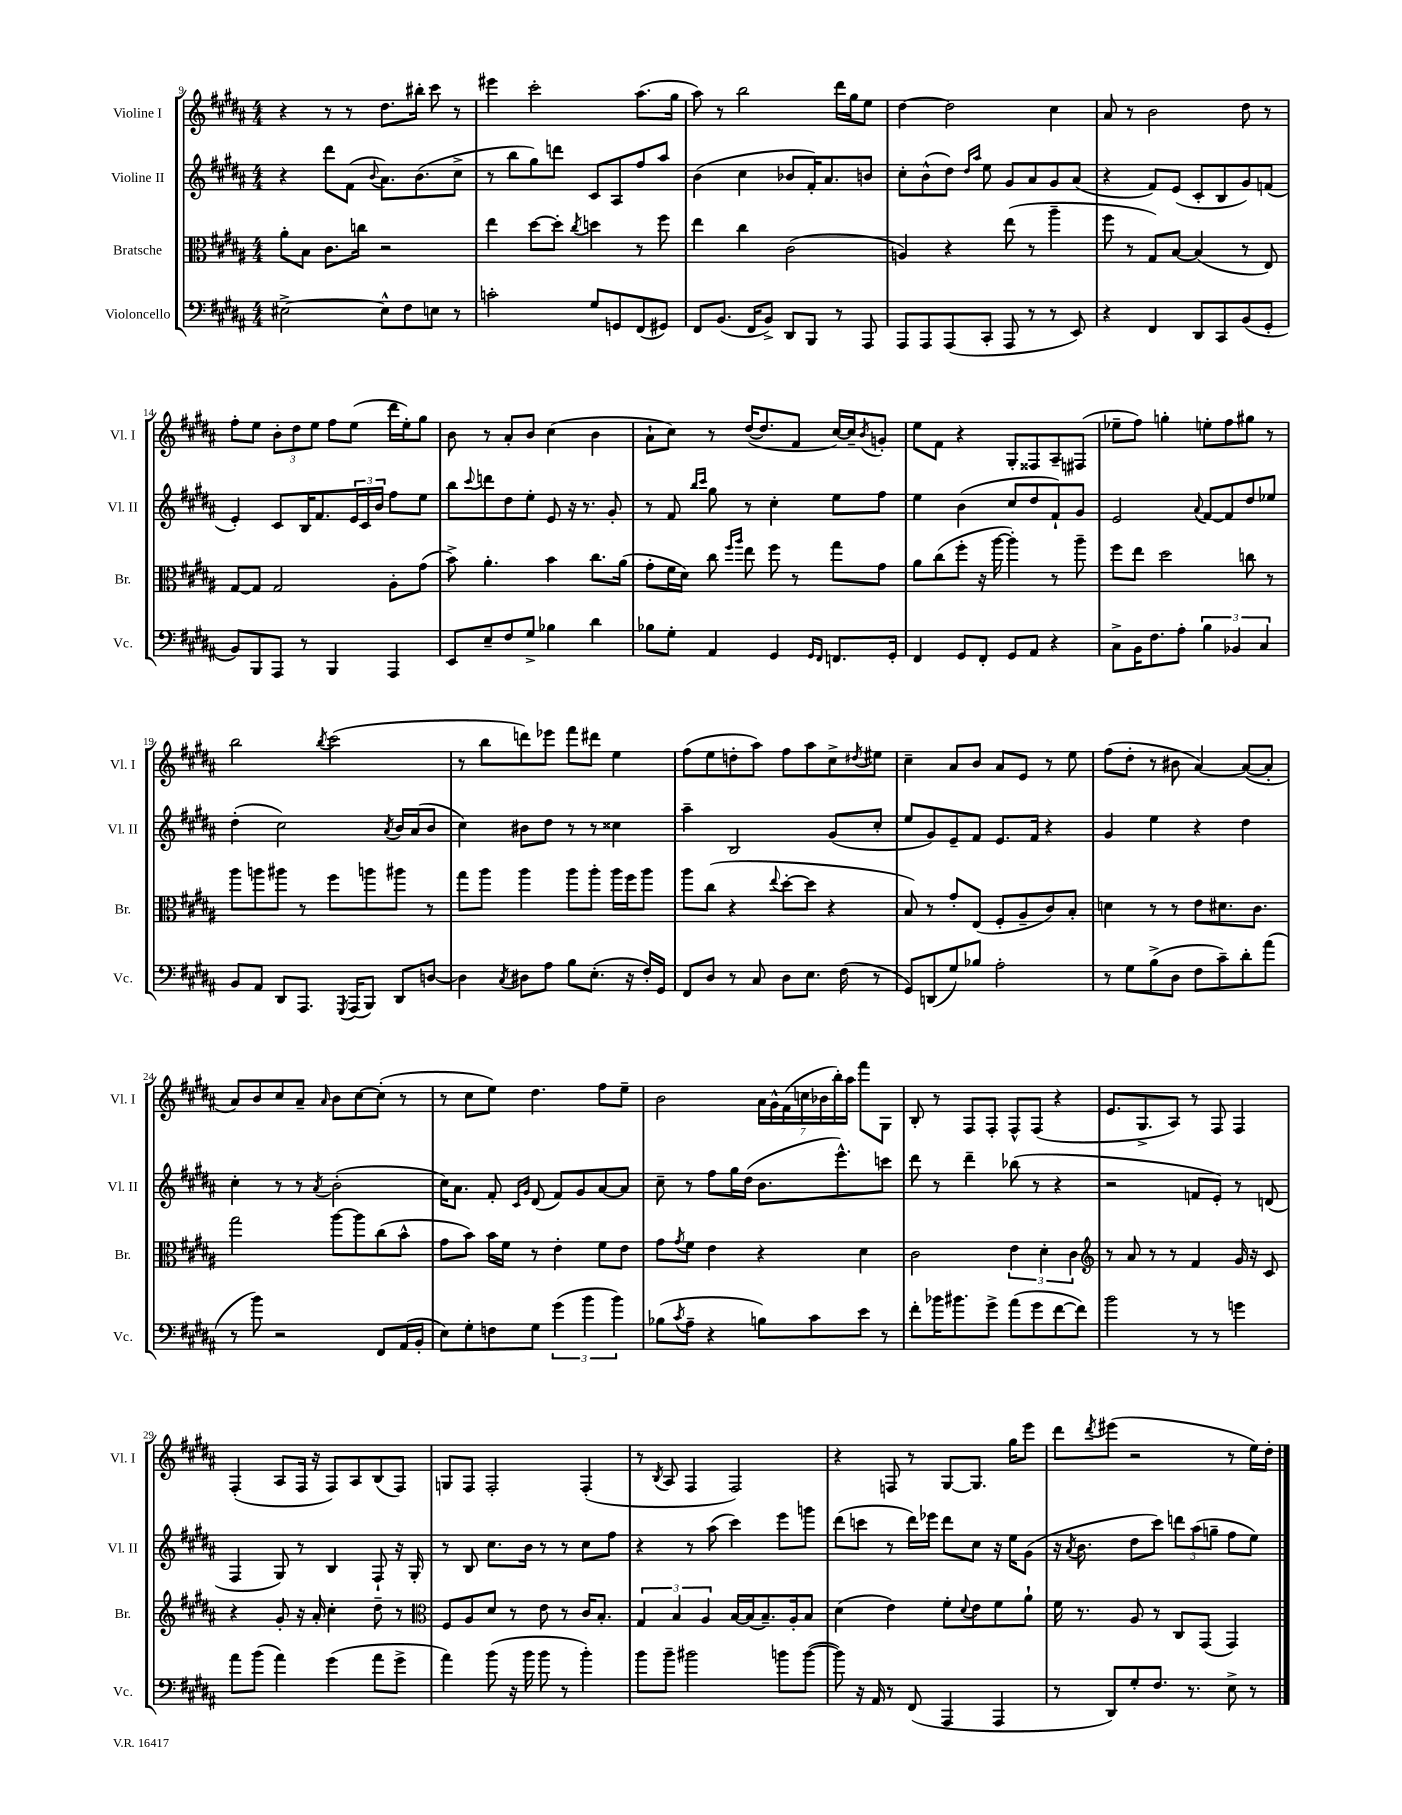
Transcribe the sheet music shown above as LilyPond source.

<<
\new StaffGroup <<
\new Staff = "s0" \with { instrumentName = "Violine I" shortInstrumentName = "Vl. I" } {
    \clef treble \key b \major \numericTimeSignature \time 4/4
    r4 r8 r8 dis''8. bis''16-. cis'''8 r8 |
    eis'''4 cis'''2-. ais''8.( gis''16 |
    ais''8) r8 b''2 dis'''16 gis''16 e''8 |
    dis''4~ dis''2 cis''4 |
    ais'8 r8 b'2 dis''8 r8 |
    fis''8-. e''8 \tuplet 3/2 { b'8-. dis''8 e''8 } fis''8 e''8( dis'''16 e''16-.) gis''8 |
    b'8 r8 ais'8-. b'8 cis''4( b'4 |
    ais'8-! cis''8) r8 dis''16~( dis''8. fis'8 cis''16~) cis''16-- \acciaccatura { b'8 } g'8-. |
    e''8 fis'8 r4 gis8-. fisis8 ais8-- fis8( |
    ees''8-- fis''8) g''4-. e''8-. fis''8 gis''8 r8 |
    b''2 \acciaccatura { b''8 } cis'''2( |
    r8 b''8 d'''8) ees'''8 fis'''8 dis'''8 e''4 |
    fis''8( e''8 d''8-. ais''8) fis''8 ais''8 cis''8-> \acciaccatura { dis''8 } eis''8 |
    cis''4-- ais'8 b'8 ais'8 e'8 r8 e''8 |
    fis''8( dis''8-. r8 bis'8 ais'4~) ais'8~( ais'8-. |
    ais'8) b'8 cis''8 ais'8-- \grace { ais'16 } b'8 cis''8~ cis''8-.( r8 |
    r8 cis''8 e''8) dis''4. fis''8 e''8-- |
    b'2 \tuplet 7/4 { ais'16 gis'16-^ fis'16( c''16 bes'16 b''16-.) ais''16 } fis'''8 gis8 |
    b8-. r8 fis8 fis8-. fis8-^ fis8( r4 |
    e'8. gis8.-> ais8) r8 fis8 fis4 |
    fis4-.( ais8 fis16 r16 fis8) ais8 b8( fis8) |
    g8 fis8 fis2-. fis4-.( |
    r8 \acciaccatura { b8 } ais8 fis4 fis2) |
    r4 f8 r8 gis8~ gis8. gis''16 e'''8 |
    dis'''8 \acciaccatura { dis'''8 } eis'''8( r2 r8 e''16) dis''16-. \bar "|." |
}
\new Staff = "s1" \with { instrumentName = "Violine II" shortInstrumentName = "Vl. II" } {
    \clef treble \key b \major \numericTimeSignature \time 4/4
    r4 dis'''8 fis'8( \appoggiatura { b'8 } ais'8.) b'8.( cis''8-> |
    r8 b''8 gis''8) d'''8 cis'8 ais8 fis''8 ais''8 |
    b'4( cis''4 bes'8 fis'16-.) ais'8. b'8 |
    cis''8-. b'8-^( dis''8) \grace { dis''16 ais''16 } e''8 gis'8 ais'8 gis'8 ais'8( |
    r4 fis'8) e'8( cis'8-. b8 gis'8) f'8( |
    e'4-.) cis'8 b16 fis'8. \tuplet 3/2 { e'16 cis'16 b'16 } fis''8 e''8 |
    b''8 \appoggiatura { cis'''8 } d'''8 dis''8 e''8-. e'8 r16 r8. gis'8-. |
    r8 fis'8 \grace { b''16 cis'''16 } gis''8 r8 cis''4-. e''8 fis''8 |
    e''4 b'4( cis''8 dis''8 fis'8-!) gis'8 |
    e'2 \appoggiatura { ais'8 } fis'8~ fis'8 dis''8 ees''8 |
    dis''4-.( cis''2) \acciaccatura { ais'8 } b'16 ais'16( b'8 |
    cis''4) bis'8 dis''8 r8 r8 cisis''4 |
    ais''4-- b2 gis'8( cis''8-. |
    e''8 gis'8) e'8-- fis'8 e'8. fis'16 r4 |
    gis'4 e''4 r4 dis''4 |
    cis''4-. r8 r8 \acciaccatura { ais'8 } b'2-.( |
    cis''16) ais'8. fis'8-. \grace { cis'16 gis'16 } dis'8( fis'8) gis'8 ais'8~ ais'8 |
    cis''8-- r8 fis''8 gis''16 dis''16( b'8. e'''8.-^) c'''8 |
    dis'''8 r8 dis'''4-- bes''8( r8 r4 |
    r2 f'8 e'8-.) r8 d'8( |
    fis4 gis8) r8 b4 fis8-! r16 gis16-. |
    r8 b8 cis''8. b'16 r8 r8 cis''8 fis''8 |
    r4 r8 ais''8( cis'''4) e'''8 g'''8 |
    dis'''8( c'''8 r8 dis'''16) ees'''16 dis'''8 cis''8 r16 e''16 gis'8( |
    r16 \acciaccatura { ais'8 } b'8. dis''8 cis'''8) \tuplet 3/2 { d'''8 ais''8( g''8-- } fis''8 e''8) \bar "|." |
}
\new Staff = "s2" \with { instrumentName = "Bratsche" shortInstrumentName = "Br." } {
    \clef alto \key b \major \numericTimeSignature \time 4/4
    ais'8-. b8 cis'8. c''16 r2 |
    e''4 dis''8~ dis''8-. \acciaccatura { cis''8 } d''4 r8 fis''8 |
    e''4 cis''4 cis'2( |
    a4) r4 e''8( r8 ais''4-- |
    fis''8 r8 gis8) b8~ b4( r8 e8) |
    gis8~ gis8 gis2 ais8-. gis'8( |
    b'8->) ais'4.-. b'4 cis''8. ais'16( |
    gis'8-. fis'16 dis'16) cis''8 \grace { fis''16 ais''16 } e''8 fis''8 r8 gis''8 gis'8 |
    ais'8 cis''8( fis''8-. r16 ais''16~ ais''4-.) r8 ais''8-- |
    fis''8 e''8 dis''2 c''8 r8 |
    ais''8 a''8 ais''8 r8 fis''8 a''8 ais''8 r8 |
    gis''8 ais''8 ais''4 ais''8 ais''8-. ais''16 fis''16 ais''8 |
    ais''8 cis''8( r4 \appoggiatura { e''8 } dis''8~-. dis''8 r4 |
    b8) r8 gis'8-. e8( fis8-. ais8-- cis'8) b8-. |
    d'4 r8 r8 e'8 dis'8. cis'8. |
    gis''2 ais''8~ ais''8 cis''8( b'8-^ |
    gis'8 b'8) b'16 fis'16 r8 e'4-. fis'8 e'8 |
    gis'8 \acciaccatura { gis'8 } fis'8 e'4 r4 dis'4 |
    cis'2 \tuplet 3/2 { e'4 dis'4-. cis'4 } |
    \clef treble r8 ais'8 r8 r8 fis'4 gis'16 r16 cis'8 |
    r4 gis'8-. r16 ais'16-. cis''4-. dis''8-- r8 |
    \clef alto fis8 ais8 dis'8 r8 e'8 r8 cis'16 b8.-. |
    \tuplet 3/2 { gis4 b4 ais4 } b16~ b16( b8.--) ais16-. b8 |
    dis'4( e'4) fis'8-. \appoggiatura { dis'8 } e'8 fis'8 ais'8-! |
    fis'16 r8. ais8 r8 cis8 gis,8( gis,4) \bar "|." |
}
\new Staff = "s3" \with { instrumentName = "Violoncello" shortInstrumentName = "Vc." } {
    \clef bass \key b \major \numericTimeSignature \time 4/4
    eis2~-> eis8-^ fis8 e8 r8 |
    c'2-. gis8 g,8 fis,8( gis,8) |
    fis,8 b,8.( fis,16 b,8->) dis,8 b,,8 r8 ais,,8 |
    ais,,8 ais,,8 ais,,8( cis,8-. ais,,8 r8 r8 e,8) |
    r4 fis,4 dis,8 cis,8 b,8( gis,8-. |
    b,8) b,,8 ais,,8 r8 b,,4 ais,,4 |
    e,8 e8-- fis8 gis8-> bes4 dis'4 |
    bes8 gis8-. ais,4 gis,4 \grace { gis,16 fis,16 } f,8. gis,16-. |
    fis,4 gis,8 fis,8-. gis,8 ais,8 r4 |
    cis8-> b,16 fis8. ais8-. \tuplet 3/2 { b4 bes,4 cis4 } |
    b,8 ais,8 dis,8 ais,,8. \acciaccatura { gis,,8 } ais,,16( b,,8) dis,8 d8~ |
    d4 \acciaccatura { cis8 } dis8 ais8 b8 e8.-.( r16 fis16-.) gis,16 |
    fis,8 dis8 r8 cis8 dis8 e8. fis16( r8 |
    gis,8) d,8( gis8) bes8 ais2-. |
    r8 gis8 b8->( dis8 fis8 cis'8--) dis'8-. ais'8( |
    r8 b'8) r2 fis,8 ais,16( b,16-. |
    e8) gis8-. f8 gis8 \tuplet 3/2 { gis'4( b'4 b'4) } |
    bes8( \acciaccatura { cis'8 } ais8-- r4 b8) cis'8 e'8 r8 |
    fis'8-. bes'16 bis'8. gis'8-> ais'8( gis'8 fis'8~ fis'8) |
    b'2 r8 r8 g'4 |
    ais'8 b'8( ais'4) gis'4( ais'8 gis'8-> |
    ais'4) b'8( r16 b'16 b'8 r8 b'4-.) |
    b'8 b'8-- bis'2 b'8 b'8~( |
    b'8) r16 ais,16 r8 fis,8( ais,,4 ais,,4 |
    r8 dis,8) gis8-. fis8. r8. e8-> r8 \bar "|." |
}
>>
>>
\layout { \context { \Score currentBarNumber = #9 } }
